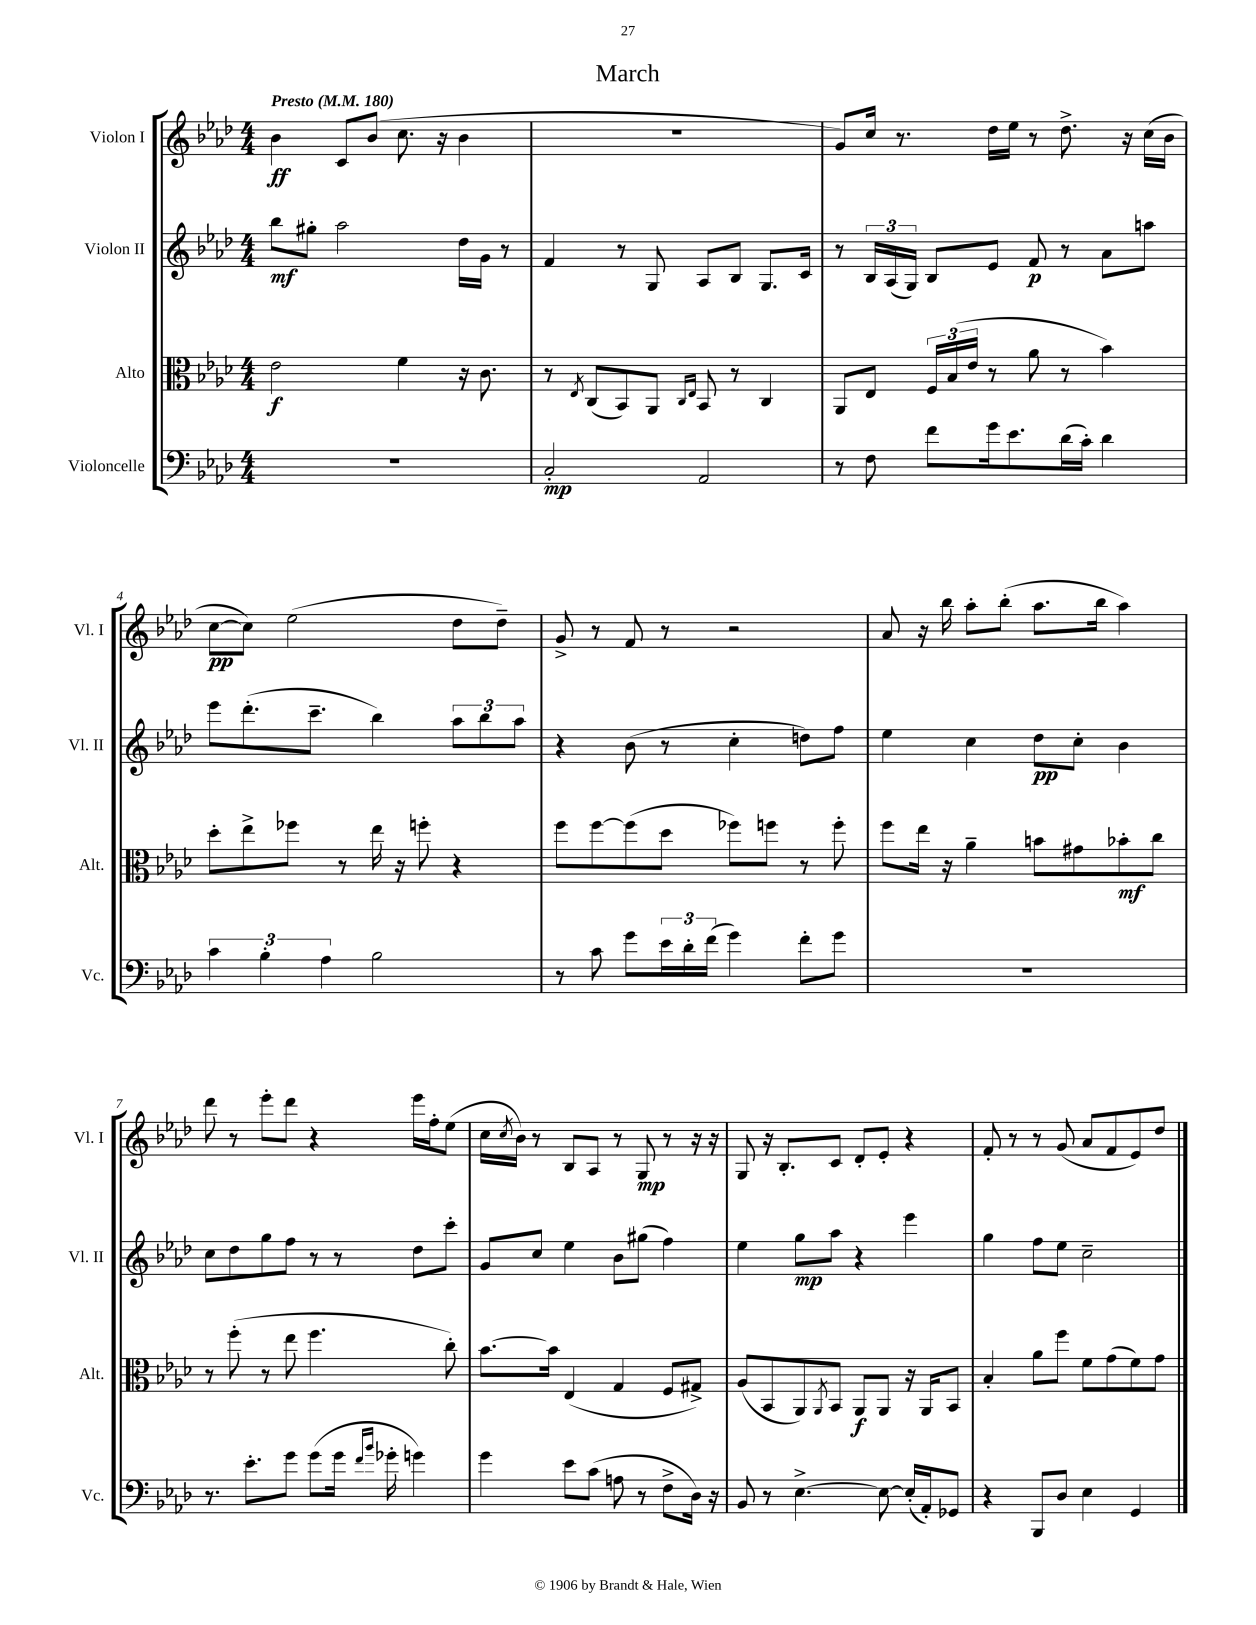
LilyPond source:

\header { title = "March" }
<<
\new StaffGroup <<
\new Staff = "s0" \with { instrumentName = "Violon I" shortInstrumentName = "Vl. I" } {
    \clef treble \key aes \major \numericTimeSignature \time 4/4 \tempo "Presto" 4 = 180
    bes'4\ff c'8 bes'8( c''8. r16 bes'4 |
    R1 |
    g'8) c''16 r8. des''16 ees''16 r8 des''8.-> r16 c''16( bes'16 |
    c''8~\pp c''8) ees''2( des''8 des''8--) |
    g'8-> r8 f'8 r8 r2 |
    aes'8 r16 bes''16 aes''8-. bes''8-.( aes''8. bes''16 aes''4) |
    des'''8 r8 ees'''8-. des'''8 r4 ees'''16 f''16-. ees''8( |
    c''16 \acciaccatura { c''8 } bes'16) r8 bes8 aes8 r8 g8\mp r8 r16 r16 |
    g8 r16 bes8.-. c'8 des'8-. ees'8-. r4 |
    f'8-. r8 r8 g'8( aes'8 f'8 ees'8) des''8 \bar "|." |
}
\new Staff = "s1" \with { instrumentName = "Violon II" shortInstrumentName = "Vl. II" } {
    \clef treble \key aes \major \numericTimeSignature \time 4/4
    bes''8\mf gis''8-. aes''2 des''16 g'16 r8 |
    f'4 r8 g8 aes8 bes8 g8. c'16 |
    r8 \tuplet 3/2 { bes16 aes16( g16) } bes8 ees'8 f'8\p r8 aes'8 a''8 |
    ees'''8 des'''8.-.( c'''8.-- bes''4) \tuplet 3/2 { aes''8 bes''8 aes''8 } |
    r4 bes'8( r8 c''4-. d''8) f''8 |
    ees''4 c''4 des''8\pp c''8-. bes'4 |
    c''8 des''8 g''8 f''8 r8 r8 des''8 c'''8-. |
    g'8 c''8 ees''4 bes'8 gis''8( f''4) |
    ees''4 g''8\mp aes''8 r4 ees'''4 |
    g''4 f''8 ees''8 c''2-- \bar "|." |
}
\new Staff = "s2" \with { instrumentName = "Alto" shortInstrumentName = "Alt." } {
    \clef alto \key aes \major \numericTimeSignature \time 4/4
    ees'2\f f'4 r16 c'8. |
    r8 \acciaccatura { ees8 } c8( bes,8) aes,8 \grace { c16 ees16 } bes,8 r8 c4 |
    aes,8 ees8 \tuplet 3/2 { f16 bes16( ees'16 } r8 aes'8 r8 bes'4) |
    des''8-. ees''8-> fes''8 r8 ees''16 r16 f''8-. r4 |
    f''8 f''8~ f''8( des''8 fes''8) f''8 r8 f''8-. |
    f''8 ees''16 r16 aes'4-- b'8 gis'8 bes'8-.\mf c''8 |
    r8 f''8-.( r8 ees''8 f''4. c''8-.) |
    bes'8.~ bes'16 ees4( g4 f8 gis8->) |
    aes8( bes,8 aes,8) \acciaccatura { aes,8 } bes,8 aes,8\f aes,8 r16 aes,16 bes,8 |
    bes4-. aes'8 f''8 f'8 g'8( f'8) g'8 \bar "|." |
}
\new Staff = "s3" \with { instrumentName = "Violoncelle" shortInstrumentName = "Vc." } {
    \clef bass \key aes \major \numericTimeSignature \time 4/4
    R1 |
    c2-.\mp aes,2 |
    r8 f8 f'8 g'16 ees'8. des'16( c'16-.) des'4 |
    \tuplet 3/2 { c'4 bes4-. aes4 } bes2 |
    r8 c'8 g'8 \tuplet 3/2 { ees'16 des'16-. f'16( } g'4) f'8-. g'8 |
    R1 |
    r8. ees'8.-. g'8 g'8( g'16 \grace { f'16 bes'16 } ges'16-. g'4) |
    g'4 ees'8 c'8( a8 r8 f8-> des16) r16 |
    bes,8 r8 ees4.~-> ees8~ ees16-.( aes,16-.) ges,8 |
    r4 bes,,8 des8 ees4 g,4 \bar "|." |
}
>>
>>
